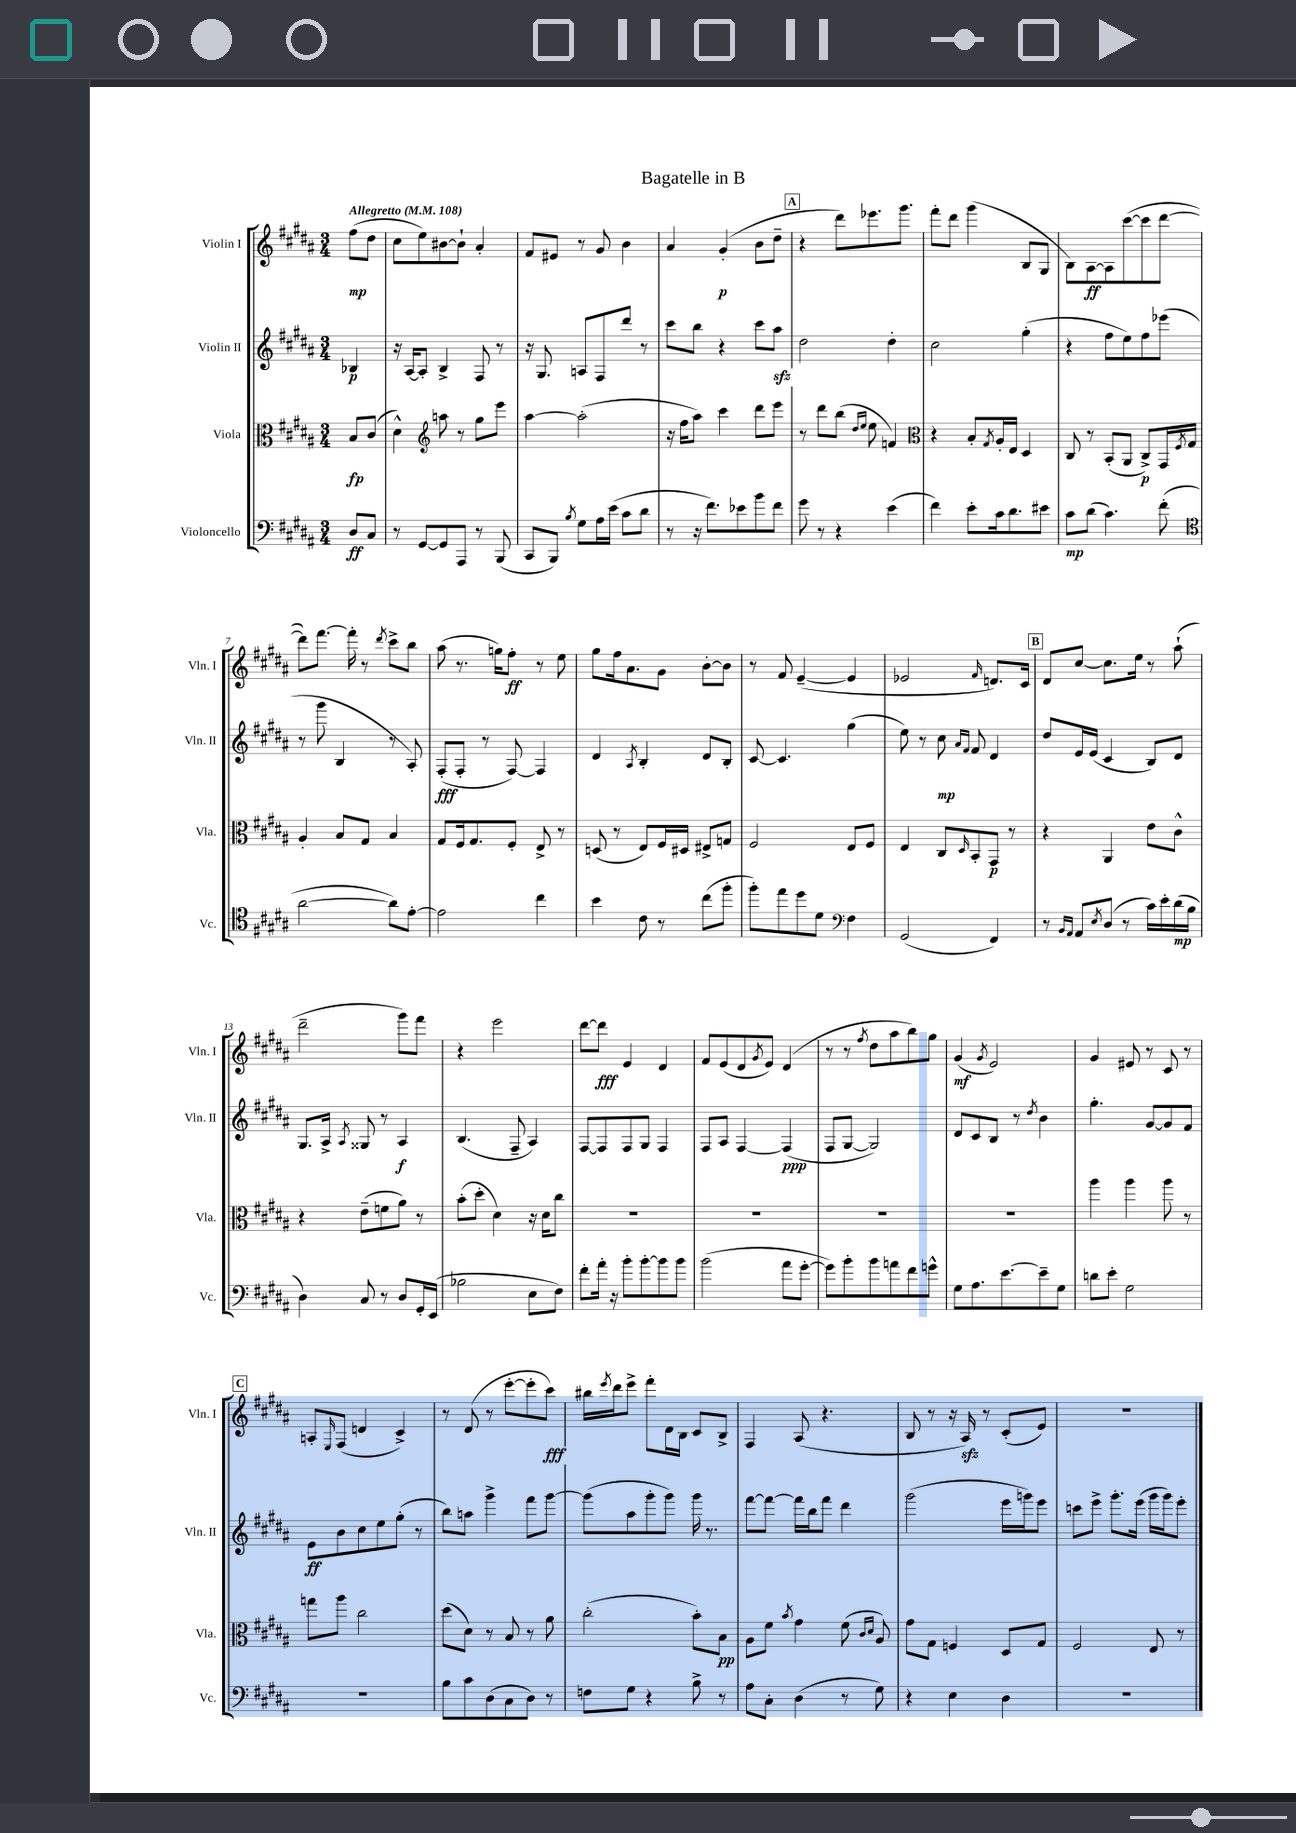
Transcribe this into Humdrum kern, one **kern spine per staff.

**kern	**dynam	**kern	**dynam	**kern	**dynam	**kern	**dynam
*part4	*part4	*part3	*part3	*part2	*part2	*part1	*part1
*staff4	*staff4	*staff3	*staff3	*staff2	*staff2	*staff1	*staff1
*I"Violoncello	*	*I"Viola	*	*I"Violin II	*	*I"Violin I	*
*I'Vc.	*	*I'Vla.	*	*I'Vln. II	*	*I'Vln. I	*
*clefF4	*	*clefC3	*	*clefG2	*	*clefG2	*
*k[f#c#g#d#a#]	*	*k[f#c#g#d#a#]	*	*k[f#c#g#d#a#]	*	*k[f#c#g#d#a#]	*
*M3/4	*	*M3/4	*	*M3/4	*	*M3/4	*
*MM108	*	*MM108	*	*MM108	*	*MM108	*
=	=	=	=	=	=	=	=
!	!	!	!	!	!	!LO:TX:a:B:t=Allegretto	!
8D#/L	ff	8B/L	fp	4B-X/	p	(8ff#\L	mp
8C#/J	.	(8c#/J	.	.	.	8dd#\J	.
=1	=1	=1	=1	=1	=1	=1	=1
8r	.	4d#^^\)	.	16r	.	8cc#\L	.
.	.	.	.	[16A#/KL	.	.	.
[8GG#/L	.	.	.	8A#'/J]	.	8ee\)	.
*	*	*clefG2	*	*	*	*	*
8GG#/]	.	8aan\	.	4B^/	.	[8b#X\	.
8AAA#/J	.	8r	.	.	.	8b#`\J]	.
8r	.	8gg#\L	.	8F#/	.	4a#'/	.
(8BBB/	.	8eee\J	.	8r	.	.	.
=2	=2	=2	=2	=2	=2	=2	=2
8CC#/L	.	[4aa#\	.	16r	.	8f#/L	.
.	.	.	.	8.G#/	.	.	.
8BBB/J)	.	.	.	.	.	8e#X/J	.
8qB/	.	.	.	.	.	.	.
8G#\L	.	(2aa#'\]	.	8An/L	.	8r	.
16A#\L	.	.	.	8F#/	.	8g#/	.
(16e\JJ	.	.	.	.	.	.	.
8c#\L	.	.	.	8ddd#/J	.	4b\	.
8d#\J	.	.	.	8r	.	.	.
=3	=3	=3	=3	=3	=3	=3	=3
8r	.	16r	.	8ccc#\L	.	4a#/	.
.	.	16ff#\KL	.	.	.	.	.
16r	.	8aa#\J)	.	8bb\J	.	.	.
8.f#\L)	.	.	.	.	.	.	.
.	.	4ccc#\	.	4r	.	(4g#'/	p
8e-X\	.	.	.	.	.	.	.
8b\	.	8ddd#\L	.	8ccc#\L	.	8b\L	.
8f#\J	.	8eee\J	.	8aa#zz\J	.	8dd#~\J	.
!!LO:REH:place=s1:t=A
=4	=4	=4	=4	=4	=4	=4	=4
8g#\	.	8r	.	2dd#\	.	4r	.
8r	.	8ddd#\L	.	.	.	.	.
4r	.	(8bb\J	.	.	.	8ddd#\L)	.
.	.	16qqdd#/LL	.	.	.	.	.
.	.	16qqee/JJ	.	.	.	.	.
.	.	8ee\	.	.	.	8.eee-X\	.
(4e\	.	4fn/)	.	4dd#'\	.	.	.
.	.	.	.	.	.	8.ggg#\J	.
=5	=5	=5	=5	=5	=5	=5	=5
*	*	*clefC3	*	*	*	*	*
4f#\)	.	4r	.	2cc#\	.	8fff#'\L	.
.	.	.	.	.	.	8ddd#\J	.
8e'\L	.	8B'/L	.	.	.	(4ggg#\	.
.	.	8qG#/	.	.	.	.	.
16c#\k	.	16A#'/L	.	.	.	.	.
8.d#\	.	16E/JJ	.	.	.	.	.
.	.	4D#/	.	(4gg#'\	.	8B/L	.
8e#X\J	.	.	.	.	.	8G#/J	.
=6	=6	=6	=6	=6	=6	=6	=6
8c#\L	mp	8C#/	.	4r	.	8B\L)	.
(8d#\J	.	8r	.	.	.	[8A#\	ff
4.c#\)	.	(8BB'/L	.	8ff#\L	.	8A#\]	.
.	.	8AA#/J	.	8ee\)	.	([8ccc#\	.
.	.	8C#^/L)	p	8ff#\	.	8ccc#\]	.
(8f#'\	.	16GG#/L	.	(8eee-X\J	.	[8ddd#\J	.
.	.	8qF#/	.	.	.	.	.
.	.	16G#/JJ	.	.	.	.	.
!!LO:LB:g=z
=7	=7	=7	=7	=7	=7	=7	=7
*clefC4	*	*	*	*	*	*	*
[2a#\	.	4A#'/	.	8r	.	8ddd#\L])	.
.	.	.	.	8ggg#\	.	[8.fff#\J	.
.	.	8B/L	.	4B/	.	.	.
.	.	.	.	.	.	16fff#'\]	.
.	.	8G#/J	.	.	.	8r	.
.	.	.	.	.	.	8qddd#/	.
8a#\L])	.	4B/	.	8r	.	8ccc#^\L	.
[8e'\J	.	.	.	8A#'/)	.	8bb\J	.
=8	=8	=8	=8	=8	=8	=8	=8
2e\]	.	8G#/L	.	(8F#'/L	fff	(8aa#\	.
.	.	16F#/k	.	8F#'/J	.	8.r	.
.	.	8.G#/	.	.	.	.	.
.	.	.	.	8r	.	.	.
.	.	.	.	.	.	16ggn\KL)	.
.	.	8F#'/J	.	[8F#/)	.	8ff#'\J	ff
4cc#\	.	8E^/	.	4F#/]	.	8r	.
.	.	8r	.	.	.	8ee\	.
=9	=9	=9	=9	=9	=9	=9	=9
4b\	.	(8Dn/	.	4d#/	.	8gg#\L	.
.	.	8r	.	.	.	16ff#\k	.
.	.	.	.	.	.	8.a#\	.
.	.	.	.	8qA#/	.	.	.
8c#\	.	8E/L)	.	4B'/	.	.	.
8r	.	16F#/L	.	.	.	8g#\J	.
.	.	16D#X/JJ	.	.	.	.	.
(8cc#\L	.	8E#X^/L	.	8d#/L	.	[8b'\L	.
8ff#'\J	.	8Gn/J	.	8B'/J	.	8b\J]	.
=10	=10	=10	=10	=10	=10	=10	=10
8ff#'\L)	.	2F#/	.	[8c#/	.	8r	.
8ee\	.	.	.	4.c#/]	.	8f#/	.
8dd#\	.	.	.	.	.	([4e~/	.
8d#\J	.	.	.	.	.	.	.
*clefF4	*	*	*	*	*	*	*
4F#\	.	8E/L	.	(4gg#\	.	4e/]	.
.	.	8F#/J	.	.	.	.	.
=11	=11	=11	=11	=11	=11	=11	=11
(2GG#/	.	4E/	.	8ee\)	.	2e-X/	.
.	.	.	.	8r	.	.	.
.	.	8C#/L	.	8cc#\	mp	.	.
.	.	.	.	16qqa#/LL	.	.	.
.	.	16qqD#/	.	16qqf#/JJ	.	.	.
.	.	8BB'/	.	8f#/	.	.	.
.	.	.	.	.	.	16qqf#/	.
4FF#/)	.	8GG#/J	p	4d#/	.	8.dn/L)	.
.	.	8r	.	.	.	.	.
.	.	.	.	.	.	16c#/Jk	.
!!LO:REH:place=s1:t=B
=12	=12	=12	=12	=12	=12	=12	=12
8r	.	4r	.	8dd#/L	.	8d#/L	.
16qqBB/LL	.	.	.	.	.	.	.
16qqAA#/JJ	.	.	.	.	.	.	.
8AA#/L	.	.	.	16e/L	.	[8cc#/J	.
.	.	.	.	(16e/JJ	.	.	.
8qE/	.	.	.	.	.	.	.
(8D#/J	.	4AA#/	.	4c#/	.	8.cc#\L]	.
8r	.	.	.	.	.	.	.
.	.	.	.	.	.	16ee\Jk	.
16c#\LL)	.	8e\L	.	8B/L)	.	8r	.
16e'\	.	.	.	.	.	.	.
(16d#\	mp	8c#^^\J	.	8d#/J	.	(8aa#`\	.
16B\JJ	.	.	.	.	.	.	.
!!LO:LB:g=z
=13	=13	=13	=13	=13	=13	=13	=13
4D#\)	.	4r	.	8.G#/L	.	2ddd#~\	.
.	.	.	.	16A#^/Jk	.	.	.
.	.	.	.	8qA#/	.	.	.
8C#/	.	(8e~\L	.	8G##X/	.	.	.
8r	.	8fn\	.	8r	.	.	.
8D#/L	.	8a#\J)	.	4A#/	f	8ggg#\L)	.
16GG#'/L	.	8r	.	.	.	8fff#\J	.
(16EE/JJ	.	.	.	.	.	.	.
=14	=14	=14	=14	=14	=14	=14	=14
2B-X\	.	(8b'\L	.	(4.B/	.	4r	.
.	.	8dd#'\J	.	.	.	.	.
.	.	4d#\)	.	.	.	2eee\	.
.	.	.	.	8F#~/	.	.	.
8E\L	.	16r	.	4A#/)	.	.	.
.	.	16d#\KL	.	.	.	.	.
8F#\J)	.	8cc#\J	.	.	.	.	.
=15	=15	=15	=15	=15	=15	=15	=15
8f#'\L	.	2.r	.	[8F#/L	.	[8ddd#\L	.
16a#'\Jk	.	.	.	8F#/]	.	8ddd#\J]	fff
16r	.	.	.	.	.	.	.
8b'\L	.	.	.	8F#/	.	4e/	.
[8b'\	.	.	.	8G#/J	.	.	.
8b\]	.	.	.	4F#/	.	4d#/	.
8b\J	.	.	.	.	.	.	.
=16	=16	=16	=16	=16	=16	=16	=16
(2b\	.	2.r	.	8F#/L	.	8f#/L	.
.	.	.	.	8A#/J	.	(8e/	.
.	.	.	.	[4F#/	.	8d#/	.
.	.	.	.	.	.	8qg#/	.
.	.	.	.	.	.	8e/J)	.
8a#\L	.	.	.	(4F#/]	ppp	(4d#/	.
[8g#'\J	.	.	.	.	.	.	.
=17	=17	=17	=17	=17	=17	=17	=17
8g#\L])	.	2.r	.	8F#/L	.	8r	.
8b'\	.	.	.	[8G#/J	.	8r	.
.	.	.	.	.	.	8qff#/	.
8b\	.	.	.	2G#/])	.	8dd#\L	.
8an\	.	.	.	.	.	8aa#\	.
8f#\	.	.	.	.	.	8bb\)	.
8gn^^\J	.	.	.	.	.	8gg#\J	.
=18	=18	=18	=18	=18	=18	=18	=18
8G#\L	.	2.r	.	8d#/L	.	(4g#/	mf
8.A#\	.	.	.	8c#/	.	.	.
.	.	.	.	.	.	8qg#/	.
.	.	.	.	8B/J	.	2e/)	.
[8.e\	.	.	.	.	.	.	.
.	.	.	.	8r	.	.	.
.	.	.	.	8qdd#/	.	.	.
8e~\]	.	.	.	4b\	.	.	.
8G#\J	.	.	.	.	.	.	.
=19	=19	=19	=19	=19	=19	=19	=19
8dn\L	.	4aa#\	.	4.gg#'\	.	4g#/	.
8e'\J	.	.	.	.	.	.	.
2G#\	.	4aa#\	.	.	.	8e#X/	.
.	.	.	.	[8g#/L	.	8r	.
.	.	8aa#\	.	8g#/]	.	8c#/	.
.	.	8r	.	8f#/J	.	8r	.
!!LO:LB:g=z
!!LO:REH:place=s1:t=C
=20	=20	=20	=20	=20	=20	=20	=20
2.r	.	8ggn\L	.	8e\L	ff	8An'/L	.
.	.	.	.	.	.	16qqE/	.
.	.	8aa#\J	.	8b\	.	(8F#/J	.
.	.	2cc#\	.	8cc#\	.	4dn/	.
.	.	.	.	8ee\	.	.	.
.	.	.	.	(8gg#'\J	.	4c#^/)	.
.	.	.	.	8r	.	.	.
=21	=21	=21	=21	=21	=21	=21	=21
8B\L	.	(8dd#\L	.	8bb\L)	.	8r	.
8c#\	.	8d#\J)	.	8aan\J	.	(8d#/	.
(8D#\	.	8r	.	4ggg#^\	.	8r	.
8C#\	.	8B/	.	.	.	[8eee'\L	.
8D#\J)	.	8r	.	8fff#\L	.	8eee'\]	.
8r	.	8a#\	.	[8ggg#\J	.	8ccc#\J)	fff
=22	=22	=22	=22	=22	=22	=22	=22
8Fn\L	.	(2cc#'\	.	(8ggg#\L]	.	16bb#X\LL	.
.	.	.	.	.	.	8qeee/	.
.	.	.	.	.	.	16ddd#\J	.
8G#\J	.	.	.	8aa#\	.	8eee^\J	.
4r	.	.	.	8ggg#'\	.	8fff#'\L	.
.	.	.	.	8ggg#\J)	.	16d#\L	.
.	.	.	.	.	.	16B\JJ	.
8B^\	.	8b'\L)	.	16ggg#\	.	8c#/L	.
.	.	.	.	8.r	.	.	.
8r	.	8B\J	pp	.	.	8B^/J	.
=23	=23	=23	=23	=23	=23	=23	=23
8A#\L	.	8A#\L	.	[8fff#\L	.	4F#/	.
8C#'\J	.	8f#\J	.	8fff#\J_	.	.	.
.	.	8qb/	.	.	.	.	.
(4D#\	.	4g#\	.	16fff#\LL]	.	(8A#/	.
.	.	.	.	16bb\J	.	.	.
.	.	.	.	8fff#\J	.	4.r	.
8r	.	(8f#\	.	4ddd#\	.	.	.
.	.	16qqc#/LL	.	.	.	.	.
.	.	16qqd#/JJ	.	.	.	.	.
8G#\)	.	8A#/)	.	.	.	.	.
=24	=24	=24	=24	=24	=24	=24	=24
4r	.	8g#\L	.	(2ggg#\	.	8B/	.
.	.	8G#\J	.	.	.	8r	.
4E\	.	4Fn/	.	.	.	16r	.
.	.	.	.	.	.	16A#zz/)	.
.	.	.	.	.	.	8r	.
4D#\	.	8D#/L	.	16eee\LL	.	(8c#'/L	.
.	.	.	.	16gggn\J)	.	.	.
.	.	8G#/J	.	8eee\J	.	8e/J)	.
=25	=25	=25	=25	=25	=25	=25	=25
2.r	.	2F#/	.	8cccn\L	.	2.r	.
.	.	.	.	8eee^\J	.	.	.
.	.	.	.	8.ggg#'\L	.	.	.
.	.	.	.	(16eee\Jk	.	.	.
.	.	8E/	.	16ggg#\LL	.	.	.
.	.	.	.	16ggg#\J)	.	.	.
.	.	8r	.	8eee'\J	.	.	.
==	==	==	==	==	==	==	==
*-	*-	*-	*-	*-	*-	*-	*-
